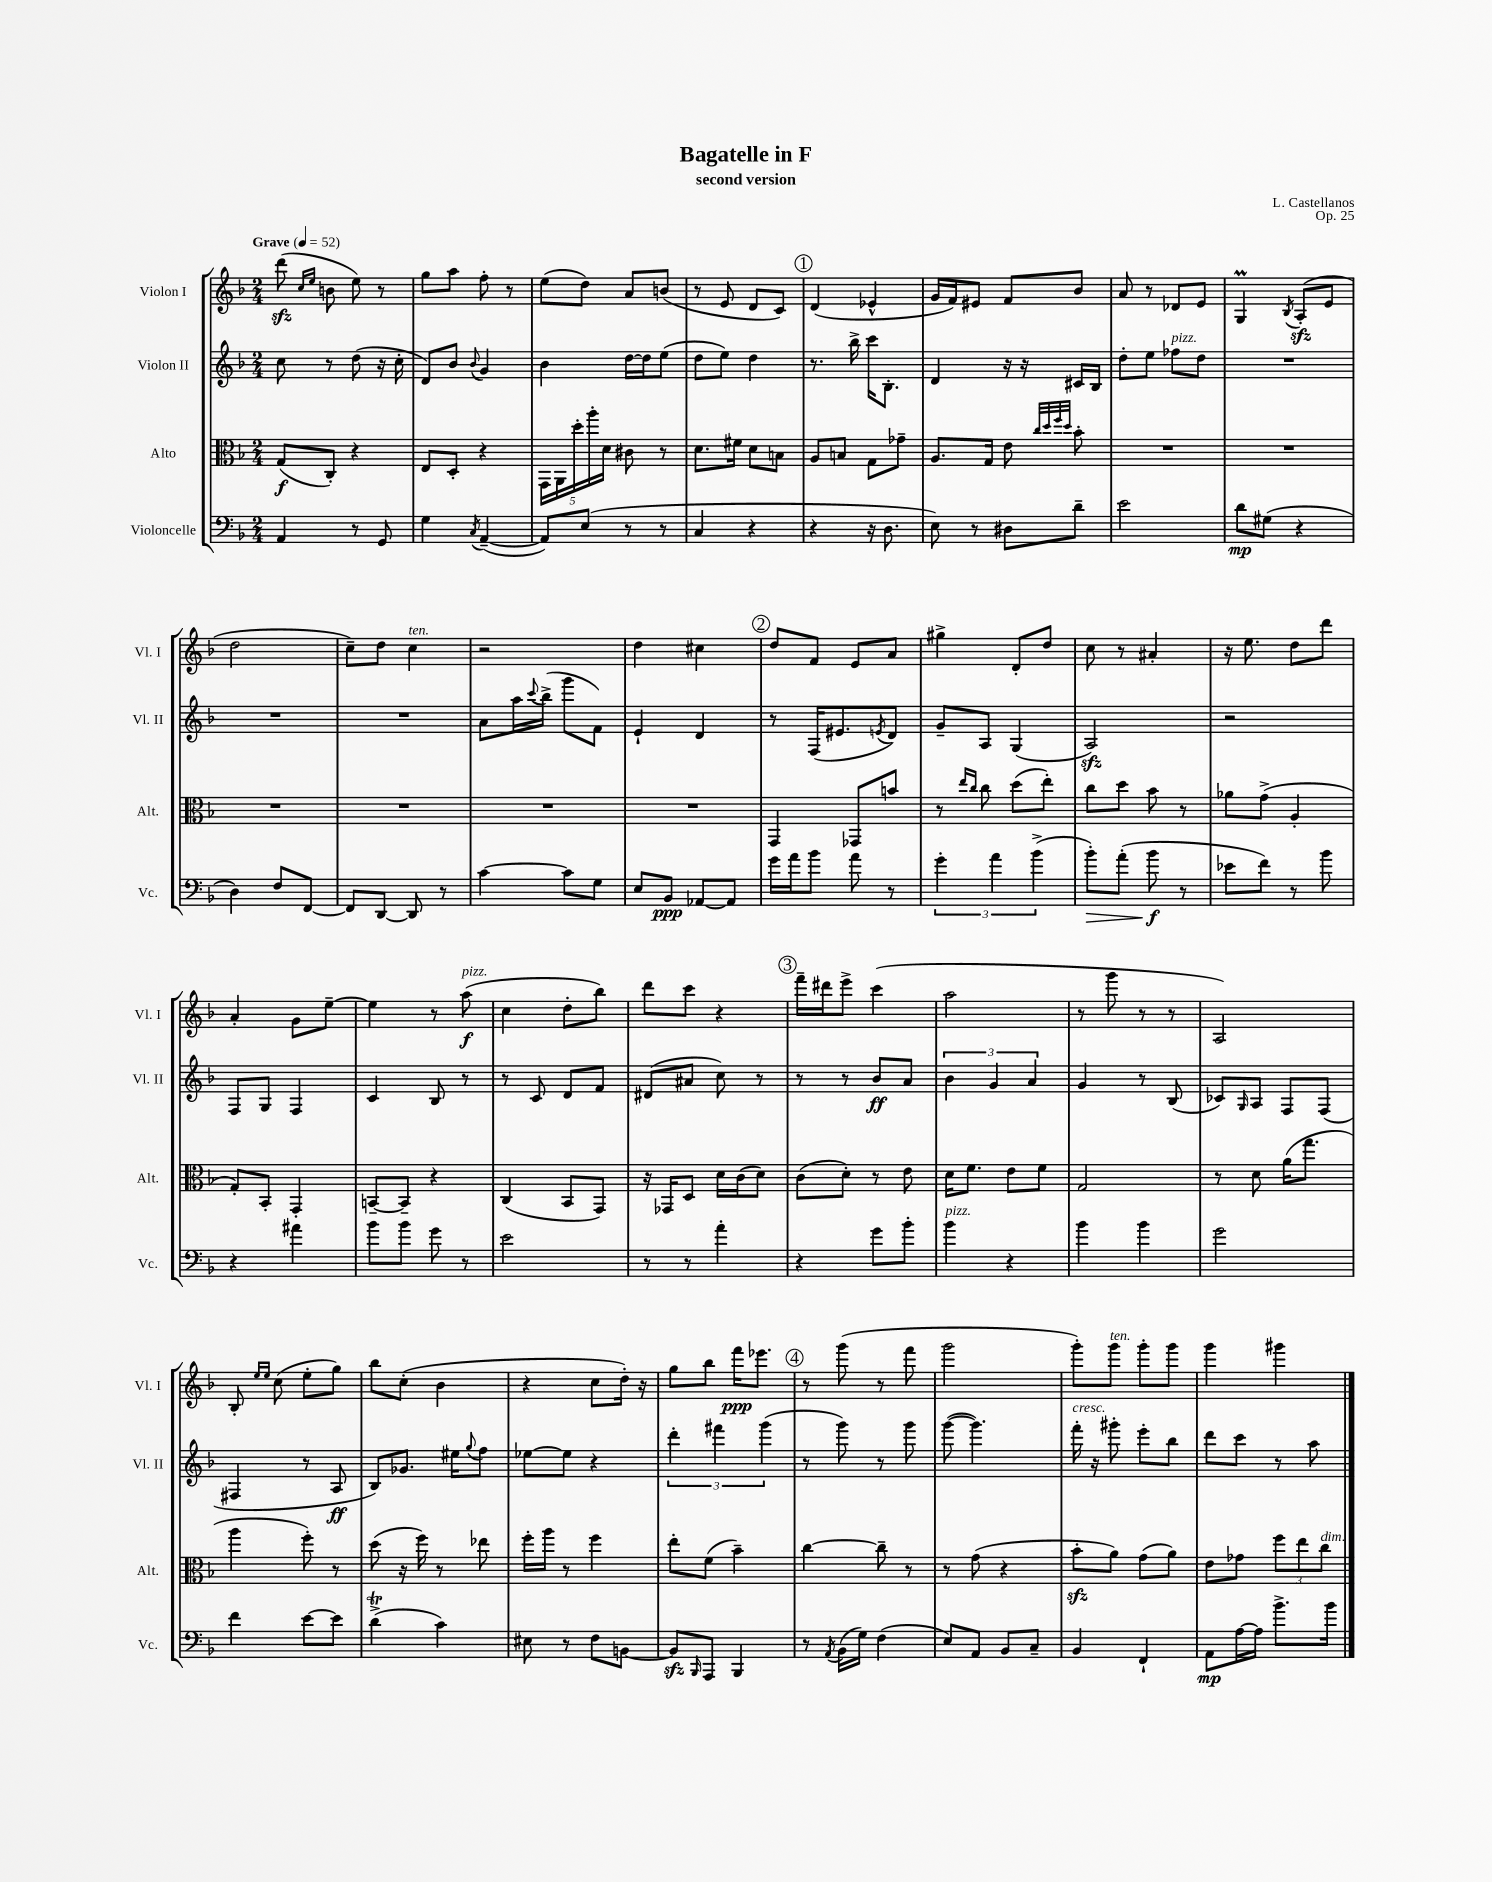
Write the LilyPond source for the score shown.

\header { title = "Bagatelle in F" composer = "L. Castellanos" subtitle = "second version" opus = "Op. 25" }
<<
\new StaffGroup <<
\new Staff = "s0" \with { instrumentName = "Violon I" shortInstrumentName = "Vl. I" } {
    \clef treble \key f \major \numericTimeSignature \time 2/4 \tempo "Grave" 4 = 52
    d'''8\sfz( \grace { c''16 e''16 } b'8 e''8) r8 |
    g''8 a''8 f''8-. r8 |
    e''8( d''8) a'8 b'8( |
    r8 e'8 d'8 c'8) |
    \mark \markup { \circle "1" } d'4( ees'4-^ |
    g'16 f'16) eis'8 f'8 bes'8 |
    a'8 r8 des'8 e'8 |
    g4\prall \acciaccatura { bes8 } a8-.\sfz( e'8 |
    d''2 |
    c''8--) d''8 c''4^\markup { \italic "ten." } |
    r2 |
    d''4 cis''4 |
    \mark \markup { \circle "2" } d''8 f'8 e'8 a'8 |
    gis''4-> d'8-. d''8 |
    c''8 r8 ais'4-. |
    r16 e''8. d''8 d'''8 |
    a'4-. g'8 e''8~-- |
    e''4 r8 a''8\f^\markup { \italic "pizz." }( |
    c''4 d''8-. bes''8) |
    d'''8 c'''8 r4 |
    \mark \markup { \circle "3" } f'''16-- dis'''16 e'''8-> c'''4( |
    a''2 |
    r8 g'''8 r8 r8 |
    a2) |
    bes8-. \grace { e''16 e''16 } c''8( e''8-. g''8) |
    bes''8 c''8-.( bes'4 |
    r4 c''8 d''16-.) r16 |
    g''8 bes''8 f'''16\ppp ees'''8. |
    \mark \markup { \circle "4" } r8 g'''8( r8 f'''8 |
    g'''2 |
    g'''8-.) g'''8^\markup { \italic "ten." } g'''8-. g'''8 |
    g'''4 gis'''4 \bar "|." |
}
\new Staff = "s1" \with { instrumentName = "Violon II" shortInstrumentName = "Vl. II" } {
    \clef treble \key f \major \numericTimeSignature \time 2/4
    c''8 r8 d''8( r16 c''16-. |
    d'8) bes'8 \appoggiatura { bes'8 } g'4 |
    bes'4 d''16~ d''16 e''8( |
    d''8 e''8) d''4 |
    \mark \markup { \circle "1" } r8. bes''16-> c'''16 bes8.-. |
    d'4 r16 r16 cis'16 bes16 |
    d''8-. e''8 fes''8^\markup { \italic "pizz." } d''8 |
    R2 |
    R2 |
    R2 |
    a'8 a''16 \appoggiatura { c'''8 } bes''16->( g'''8 f'8) |
    e'4-! d'4 |
    \mark \markup { \circle "2" } r8 f16( eis'8. \acciaccatura { e'8 } d'8) |
    g'8-- a8 g4( |
    a2\sfz) |
    r2 |
    f8 g8 f4 |
    c'4 bes8 r8 |
    r8 c'8 d'8 f'8 |
    dis'8( ais'8 c''8) r8 |
    \mark \markup { \circle "3" } r8 r8 bes'8\ff a'8 |
    \tuplet 3/2 { bes'4 g'4 a'4 } |
    g'4 r8 bes8( |
    ces'8) \grace { g16 } a8 f8 f8( |
    fis4 r8 a8\ff |
    bes8) ges'8. eis''16 \appoggiatura { g''8 } f''8 |
    ees''8~ ees''8 r4 |
    \tuplet 3/2 { d'''4-. fis'''4 g'''4( } |
    \mark \markup { \circle "4" } r8 g'''8) r8 g'''8 |
    g'''8~( g'''4.) |
    f'''16-.^\markup { \italic "cresc." } r16 gis'''8-. e'''8-. bes''8 |
    d'''8 c'''8 r8 a''8 \bar "|." |
}
\new Staff = "s2" \with { instrumentName = "Alto" shortInstrumentName = "Alt." } {
    \clef alto \key f \major \numericTimeSignature \time 2/4
    g8\f( c8-.) r4 |
    e8 d8-. r4 |
    \tuplet 5/4 { g,16 a,16 d''16-. a''16-. d'16 } cis'8 r8 |
    d'8. fis'16 d'8 b8 |
    \mark \markup { \circle "1" } a8 b8 g8 ges'8-- |
    a8. g16 e'8 \grace { c''32 d''32 f''32 d''32 } bes'8-. |
    R2 |
    R2 |
    R2 |
    R2 |
    R2 |
    R2 |
    \mark \markup { \circle "2" } g,4 ges,8 b'8 |
    r8 \grace { e''16 c''16 } c''8 d''8( e''8-.) |
    c''8 d''8 bes'8 r8 |
    aes'8 g'8->( a4-. |
    g8-.) bes,8-. g,4-. |
    b,8~-- b,8-- r4 |
    c4( bes,8 g,8) |
    r16 ges,16 d8 d'16 c'16( d'8) |
    \mark \markup { \circle "3" } c'8( d'8-.) r8 e'8 |
    d'16 f'8. e'8 f'8 |
    g2 |
    r8 d'8 a'16( g''8. |
    a''4 f''8-.) r8 |
    d''8( r16 f''16) r8 ees''8 |
    f''16-. a''16 r8 f''4 |
    e''8-. f'8( bes'4--) |
    \mark \markup { \circle "4" } c''4~ c''8-- r8 |
    r8 g'8( r4 |
    bes'8-.\sfz a'8) g'8( a'8) |
    e'8 ges'8 \tuplet 3/2 { f''8 e''8 c''8^\markup { \italic "dim." } } \bar "|." |
}
\new Staff = "s3" \with { instrumentName = "Violoncelle" shortInstrumentName = "Vc." } {
    \clef bass \key f \major \numericTimeSignature \time 2/4
    a,4 r8 g,8 |
    g4 \acciaccatura { c8 } a,4~--( |
    a,8) e8( r8 r8 |
    c4 r4 |
    \mark \markup { \circle "1" } r4 r16 d8. |
    e8) r8 dis8 d'8-- |
    e'2 |
    d'8\mp gis8( r4 |
    d4) f8 f,8~ |
    f,8 d,8~ d,8 r8 |
    c'4~ c'8 g8 |
    e8 bes,8\ppp aes,8~ aes,8 |
    \mark \markup { \circle "2" } g'16 a'16 bes'8 a'8 r8 |
    \tuplet 3/2 { g'4-. a'4 bes'4->( } |
    bes'8-.\>) a'8-.( bes'8\f\! r8 |
    ees'8 f'8) r8 bes'8 |
    r4 ais'4 |
    bes'8 bes'8 g'8 r8 |
    e'2 |
    r8 r8 a'4-. |
    \mark \markup { \circle "3" } r4 g'8 bes'8-. |
    bes'4^\markup { \italic "pizz." } r4 |
    bes'4 bes'4 |
    g'2 |
    f'4 e'8~ e'8 |
    d'4->\trill( c'4) |
    eis8 r8 f8 b,8~ |
    b,8\sfz \grace { bes,,16 } a,,8 bes,,4 |
    \mark \markup { \circle "4" } r8 \acciaccatura { a,8 } bes,16( g16) f4( |
    e8) a,8 bes,8 c8-- |
    bes,4 f,4-! |
    a,8\mp a16~ a16 bes'8.-> bes'16 \bar "|." |
}
>>
>>
\layout { \context { \Score \remove "Bar_number_engraver" } }
